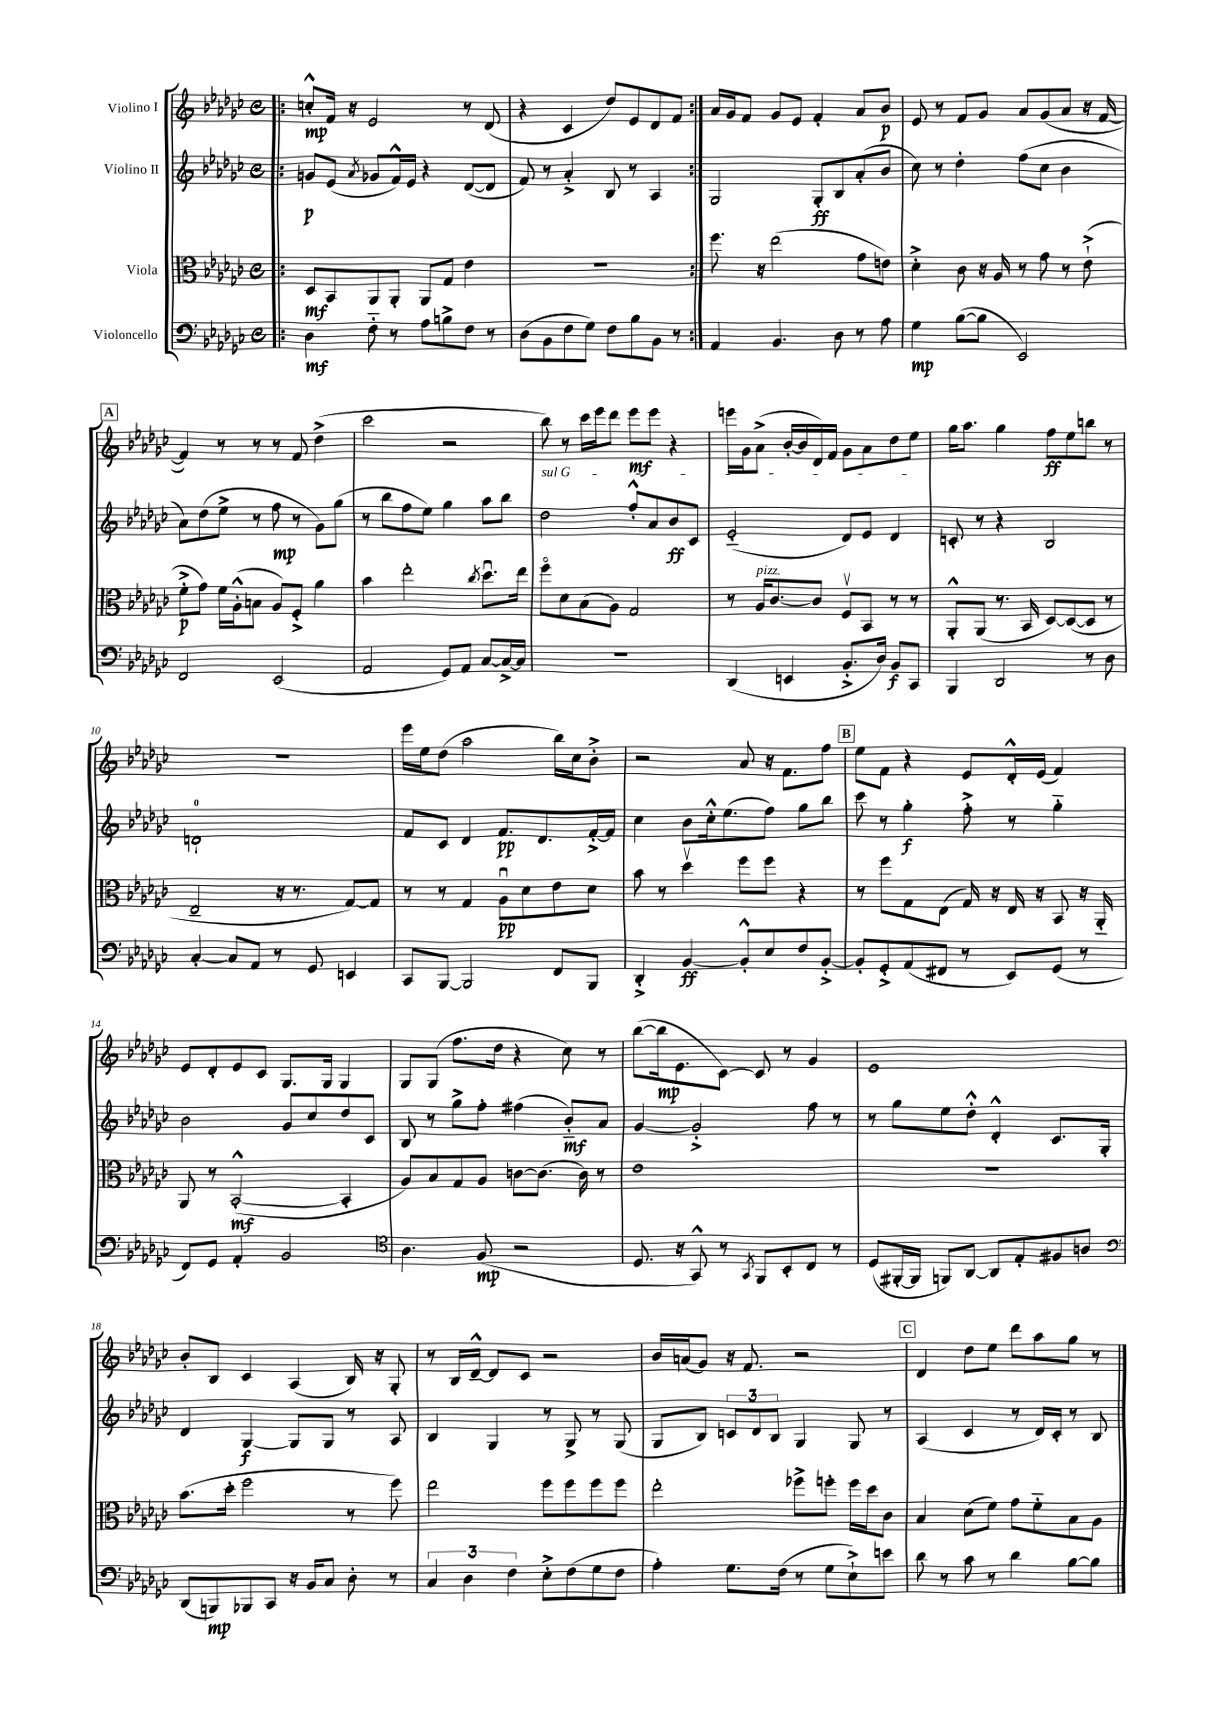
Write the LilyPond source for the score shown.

<<
\new StaffGroup <<
\new Staff = "s0" \with { instrumentName = "Violino I" } {
    \clef treble \key ges \major \defaultTimeSignature \time 4/4
    \repeat volta 2 { \bar ".|:" c''8-.-^\mp f'16 r16 ees'2 r8 des'8( |
    r4 ces'4 des''8) ees'8 des'8 f'8 | }
    aes'16 ges'16 f'8 ges'8 ees'8 f'4-. aes'8 bes'8\p |
    ees'8 r8 f'8 ges'8 aes'8 ges'8( aes'8 r16 f'16~ |
    \mark \markup { \box "A" } f'4) r8 r8 r8 f'8 des''4->( |
    ces'''2 r2 |
    bes''8) r8 ces'''16 ees'''16 des'''8 ees'''8\mf ees'''8 r4 |
    e'''16 ges'16 aes'8->( bes'16~-. bes'16 des'16) f'16 ges'8 aes'8 des''8 ees''8 |
    ges''16 aes''8. ges''4 f''8\ff ees''8 b''8 r8 |
    r1 |
    ees'''16 ees''16 des''8( aes''2 bes''16) ces''16 bes'8-.-> |
    r2 aes'8 r16 f'8. f''8 |
    \mark \markup { \box "B" } ees''8 f'8 r4 ees'8 des'16-.-^ ees'16( f'4) |
    ees'8 des'8-. ees'8 ces'8 ges8. ges16 ges4 |
    ges8 ges8( f''8. des''16 r4 ces''8) r8 |
    bes''8~( bes''16\mp ees'8. ces'8~) ces'8 r8 ges'4 |
    ees'1 |
    bes'8-. bes8 ces'4 aes4( bes16) r16 ges8-. |
    r8 bes16 des'16~---^ des'8 ces'8 r2 |
    bes'16 a'16( ges'8) r16 f'8. r2 |
    \mark \markup { \box "C" } des'4 des''8 ees''8 des'''8 aes''8 ges''8 r8 \bar "|." |
}
\new Staff = "s1" \with { instrumentName = "Violino II" } {
    \clef treble \key ges \major \defaultTimeSignature \time 4/4
    \repeat volta 2 { \bar ".|:" g'8\p ees'8( \acciaccatura { aes'8 } ges'8 f'16-^) ees'16 r4 des'8~( des'8 |
    f'8) r8 aes'4-.-> bes8 r8 aes4 | }
    ges2 ges8-.\ff bes8 aes'8-.( bes'8 |
    ces''8) r8 des''4-. f''8( ces''8 bes'4 |
    \mark \markup { \box "A" } aes'8) des''8( ees''8-> r8 f''8\mp r8 ges'8) ges''8( |
    r8 bes''8 f''8 ees''8) ges''4 aes''8 bes''8 |
    \once \override TextSpanner.bound-details.left.text = \markup { \italic "sul G" } des''2\startTextSpan f''8-.-^ aes'8 bes'8\ff ces'8 |
    ees'2-_( des'8) ees'8 des'4\stopTextSpan |
    c'8-. r8 r4 bes2 |
    d'1-0-! |
    f'8 ces'8 des'4 f'8.\pp des'8. f'16~-.-> f'16 |
    ces''4 bes'8 ces''16-.-^ ees''8.( f''8) ges''8 bes''8 |
    \mark \markup { \box "B" } ces'''8 r8 ges''4-.\f f''8-.-> r8 ges''4-_ |
    bes'2 ges'8 ces''8 des''8 ces'8 |
    bes8 r8 ges''8-> f''8-. fis''4( bes'8-_\mf) aes'8 |
    ges'4~ ges'2-.-> f''8 r8 |
    r8 ges''8 ees''8 des''8-.-^ des'4-.-^ ces'8. ges16-. |
    des'4 ges4~\f ges8 ges8 r8 aes8 |
    bes4 ges4 r8 ges8-> r8 ges8( |
    ges8 bes8) \tuplet 3/2 { c'8 des'8 bes8 } ges4 ges8 r8 |
    \mark \markup { \box "C" } aes4( ces'4 r8 des'16) ces'16-. r8 bes8 \bar "|." |
}
\new Staff = "s2" \with { instrumentName = "Viola" } {
    \clef alto \key ges \major \defaultTimeSignature \time 4/4
    \repeat volta 2 { \bar ".|:" des8\mf bes,8 aes,8 aes,8-. aes,8 ges8 ees'4 |
    R1 | }
    f''8. r16 ees''2( ges'8 e'8) |
    des'4-.-> ces'8 r16 aes16 r8 ges'8 r8 ees'8-!->( |
    \mark \markup { \box "A" } f'8-.->\p ges'8) f'16 aes16-.-^( b8 aes8) f8-.-> aes'4 |
    bes'4 ees''2-. \acciaccatura { ces''8 } des''8.\downbow ees''16 |
    f''8\flageolet des'8 bes8( aes8) ges2 |
    r8 aes16^\markup { \italic "pizz." } ces'8.~ ces'8 f8\upbow bes,8 r8 r8 |
    aes,8-.-^ aes,8( r8. bes,16 des8~) des8~( des8 r8 |
    ees2-- r16 r8. ges8~) ges8 |
    r8 r8 ges4 aes8\downbow\pp des'8 ees'8 des'8 |
    bes'8 r8 des''4\upbow f''8 f''8 r4 |
    \mark \markup { \box "B" } r8 f''8 ges8 ees8( ges16) r16 ees16 r16 bes,8 r16 aes,16-_ |
    aes,8 r8 bes,2~-.-^\mf( bes,4-. |
    aes8) bes8 ges8 aes8 c'8~ c'8.( c'16) r8 |
    ees'1 |
    R1 |
    bes'8.( des''16-. f''2 r8 f''8) |
    ees''2 f''8 f''8 f''8 f''8 |
    ees''2-. fes''8-> f''8-. f''16 des''16 ces'8 |
    \mark \markup { \box "C" } bes4 des'8( f'8) ges'8 f'8-_ bes8 aes8 \bar "|." |
}
\new Staff = "s3" \with { instrumentName = "Violoncello" } {
    \clef bass \key ges \major \defaultTimeSignature \time 4/4
    \repeat volta 2 { \bar ".|:" des4\mf f8-_ r8 aes8 b8-> f8 r8 |
    des8( bes,8 f8 ges8) f8 bes8 bes,8 r8 | }
    aes,4 bes,4. des8 r8 aes8 |
    ges4\mp bes8~( bes8 ees,2) |
    \mark \markup { \box "A" } f,2 ees,2( |
    aes,2 ges,8) aes,8 ces8~ ces16~-> ces16 |
    r1 |
    des,4( e,4 bes,8.-.-> des16) bes,8\f ces,8 |
    bes,,4 des,2 r8 des8 |
    ces4~-. ces8 aes,8 r8 ges,8 e,4 |
    ces,8 bes,,8~ bes,,2 f,8 bes,,8 |
    des,4-.-> bes,4~\ff bes,8-.-^ ees8 f8 bes,8~-.-> |
    \mark \markup { \box "B" } bes,8-. ges,8-.-> aes,8( fis,8 r8 ees,8) ges,8( r8 |
    f,8) ges,8 aes,4-. bes,2 |
    \clef tenor aes4. f8\mp( r2 |
    des8. r16 ges,8-^) r8 \acciaccatura { ges,8 } f,8 bes,8-. ces8 r8 |
    des8( fis,16~-. fis,16 f,8) aes,8~ aes,8 ees8-. fis8 a8 |
    \clef bass des,8( b,,8\mp) bes,,8 ces,8 r16 bes,16 ces8 des8-. r8 |
    \tuplet 3/2 { ces4 des4 f4 } ees8-.-> f8( ges8 f8 |
    aes4-.) ges8. f16( r8 ges8 ees8-!->) e'8 |
    \mark \markup { \box "C" } des'8 r8 ces'8 r8 des'4 bes8~ bes8 \bar "|." |
}
>>
>>
